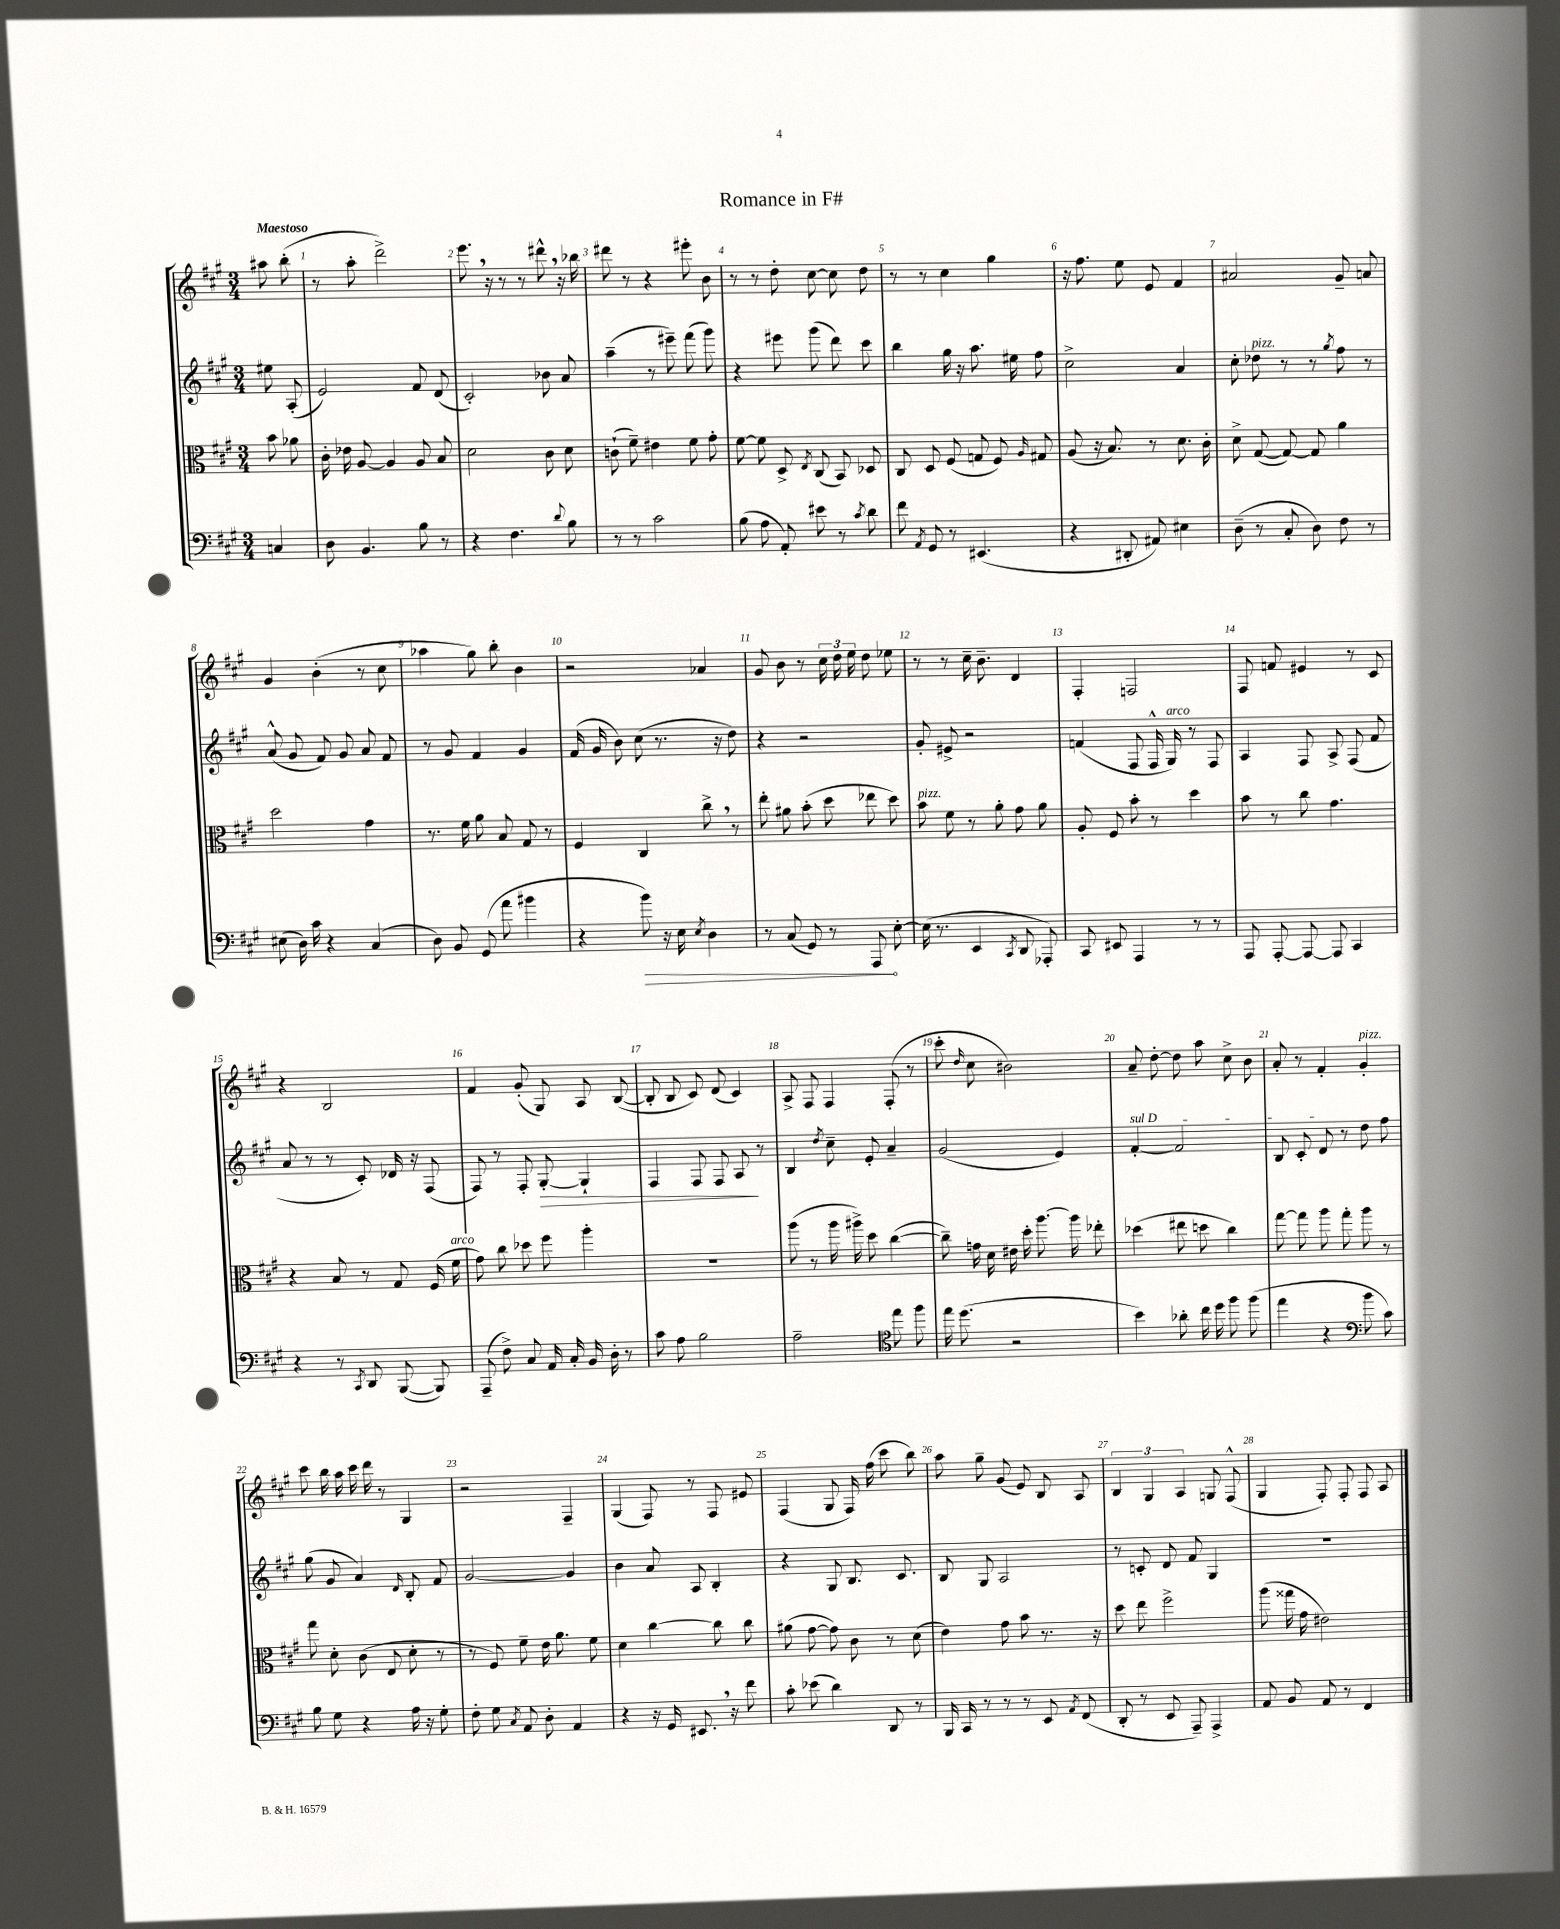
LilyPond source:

\header { title = "Romance in F#" }
<<
\new StaffGroup <<
\new Staff = "s0" {
    \clef treble \key a \major \numericTimeSignature \time 3/4 \partial 4 \tempo "Maestoso"
    \autoBeamOff ais''8 b''8-.( |
    r8 a''8-. d'''2->) |
    e'''8. \breathe r16 r8 r8 dis'''8-^ \breathe r16 bes''16 |
    dis'''8 r8 r4 eis'''8-. b'8 |
    r8 r8 d''8-. cis''8~ cis''8 d''8 |
    r8 r8 cis''4 gis''4 |
    r16 fis''8. e''8 e'8 fis'4 |
    ais'2 gis'8-- a'8 |
    gis'4 b'4-.( r8 cis''8 |
    aes''4 gis''8) b''8-. b'4 |
    r2 aes'4 |
    gis'8 b'8 r8 \tuplet 3/2 { cis''16 d''16 e''16 } d''8 ees''8 |
    r8 r8 cis''16-- b'8.-- d'4 |
    fis4-. f2 |
    fis8 f'8 eis'4 r8 cis'8 |
    r4 b2 |
    fis'4 gis'8-.( gis8) a8 b8~( |
    b8-. b8 cis'8) d'8( cis'4) |
    a8-> fis8 fis4 fis8-.( r8 |
    cis'''8-. \grace { d''16 } cis''8 bis'2) |
    a'8-- d''8~-. d''8 a''8 cis''8-> b'8 |
    a'8-. r8 fis'4-. gis'4-.^\markup { \italic "pizz." } |
    cis'''8 b''16 a''16 cis'''16 d'''16 r8 gis4 |
    r2 fis4-- |
    gis4( fis8) r8 fis8 eis'8 |
    fis4( gis8 fis16) fis''16( cis'''8 b''8) |
    a''8 gis''8-- gis'8( e'8) b8 a8 |
    \tuplet 3/2 { b4 gis4 a4 } g8 fis8-^( |
    gis4 fis8-.) fis8-. fis8 a8 \bar "|." |
}
\new Staff = "s1" {
    \clef treble \key a \major \numericTimeSignature \time 3/4 \partial 4
    \autoBeamOff eis''8 a8-.( |
    e'2) fis'8 d'8( |
    cis'2-.) bes'8 a'8 |
    a''4--( r8 eis'''8--) fis'''8( gis'''8) |
    r4 eis'''8 gis'''8( d'''8) cis'''8 |
    b''4 gis''16 r16 a''8. eis''16 fis''8 |
    cis''2-> a'4 |
    cis''8-. des''8^\markup { \italic "pizz." } r8 r8 \acciaccatura { gis''8 } fis''8 r8 |
    a'8-^( gis'8 fis'8) gis'8 a'8 fis'8 |
    r8 gis'8 fis'4 gis'4 |
    fis'16( gis'16 b'8) cis''8( r8. r16 d''8) |
    r4 r2 |
    gis'8-. eis'8-> r2 |
    f'4( fis8 fis16-^ gis16^\markup { \italic "arco" }) r8 fis8 |
    a4 fis8 a8-> fis8( fis'8 |
    a'8 r8 r8 cis'8-.) des'16 r16 fis8( |
    fis8) r8 fis8-. gis8~-.\> gis4-! |
    fis4 fis8 fis8 a8\! r8 |
    b4 \acciaccatura { d''8 } cis''8-- e'8-. a'4-- |
    gis'2( e'4) |
    \once \override TextSpanner.bound-details.left.text = \markup { \italic "sul D" } fis'4~-.\startTextSpan fis'2 |
    b8 cis'8-. d'8\stopTextSpan r8 d''8 fis''8 |
    gis''8( gis'8 a'4) \grace { d'16 } b8-. fis'8 |
    gis'2~ gis'4 |
    b'4 a'8 a8 b4-. |
    r4 gis8 b8. cis'8. |
    b8 gis8 a2 |
    r8 c'8-. d'8 fis'8 gis4 |
    R2. \bar "|." |
}
\new Staff = "s2" {
    \clef alto \key a \major \numericTimeSignature \time 3/4 \partial 4
    \autoBeamOff b'8 aes'8 |
    cis'16-. ees'16 a8~ a4 a8 b8 |
    d'2 cis'8 d'8 |
    c'8-!( fis'8--) eis'4 fis'8 gis'8-. |
    fis'8~ fis'8 d8-> \acciaccatura { e8 } cis8( b,8) des8 |
    cis8 d8 fis8( g8 fis8) \grace { a16 } gis8 |
    a8( r16 b8.) r8 d'8. cis'16-. |
    d'8-> gis8~( gis8~) gis8 a'4 |
    d''2 gis'4 |
    r8. fis'16 a'8 b8 gis8 r8 |
    fis4 cis4 cis''8-> \breathe r8 |
    e''8-. ais'8 b'8-.( d''8 ees''8 d''8) |
    b'8^\markup { \italic "pizz." } fis'8 r8 a'8-. gis'8 a'8 |
    a8-. fis8 b'8-. r8 d''4 |
    b'8 r8 cis''8 gis'4. |
    r4 b8 r8 gis8 fis16( fis'16^\markup { \italic "arco" } |
    gis'8) cis''8 des''8 fis''8 a''4-. |
    r2. |
    a''8( r8 a''16 ais''16->) d''8 cis''4~( |
    cis''8--) g'16 d'16 eis'16 d''16-. a''8.~ a''16 ees''8-. |
    des''4( eis''8 d''8 cis''4) |
    gis''8~ gis''8 a''8 gis''8-. a''8 r8 |
    gis''8 d'8-. cis'8( e8 d'8-. r8 |
    r8 fis8) fis'8-- e'16 a'8. fis'8 |
    d'4 cis''4~ cis''8 cis''8 |
    ais'8( gis'8~ gis'8) cis'8 r8 d'8( |
    e'4) gis'8 b'8 r8. r16 |
    d''8 e''8 fis''2-> |
    a''8( gisis''16 gis'16 eis'2) \bar "|." |
}
\new Staff = "s3" {
    \clef bass \key a \major \numericTimeSignature \time 3/4 \partial 4
    \autoBeamOff c4 |
    d8 b,4. b8 r8 |
    r4 fis4. \appoggiatura { d'8 } b8 |
    r8 r8 cis'2 |
    b8( a8 a,8-.) eis'8 r8 \acciaccatura { cis'8 } d'8 |
    fis'8 \acciaccatura { a,8 } gis,8 r8 eis,4.( |
    r4 dis,8-. ais,8) eis4 |
    d8--( r8 cis8-. d8) fis8 r8 |
    eis8( d16) cis'16 r4 cis4( |
    d8) b,8 gis,8( a'8 bis'4 |
    r4 \once \override Hairpin.circled-tip = ##t b'8\>) r16 e16 \acciaccatura { e8 } d4 |
    r8 cis8( gis,8) r8 a,,8\! e8~-. |
    e16( r8. e,4 \acciaccatura { cis,8 } d,8 aes,,8-.) |
    cis,8 eis,8 a,,4 r8 r8 |
    a,,8 a,,8~-. a,,8~ a,,8 cis,4 |
    r4 r8 \acciaccatura { cis,8 } d,8 b,,8~( b,,8) |
    a,,8--( fis8->) cis8 a,16 cis16-. b,16 d16-. r8 |
    cis'8 a8 b2 |
    a2-- \clef tenor e''8 fis''8 |
    e''16 d''8.( r2 |
    b'4) aes'8-. cis''16 d''16 fis''8 fis''8( |
    e''4 r4 \clef bass b'8 cis'8) |
    b8 gis8 r4 a16 r16 gis8-. |
    fis8-. gis8 \acciaccatura { cis8 } a,8 d8-. a,4 |
    r4 r16 gis,16 eis,8. \breathe r16 fis'8 |
    cis'8-. ees'8( d'4) d,8 r8 |
    b,,16 cis,16 r8 r8 r8 e,8 \acciaccatura { a,8 } fis,8( |
    d,8-. r8 e,8 a,,8--) a,,4-> |
    a,8 b,8 a,8 r8 fis,4 \bar "|." |
}
>>
>>
\layout { \context { \Score \override BarNumber.break-visibility = ##(#f #t #t) barNumberVisibility = #all-bar-numbers-visible } }
